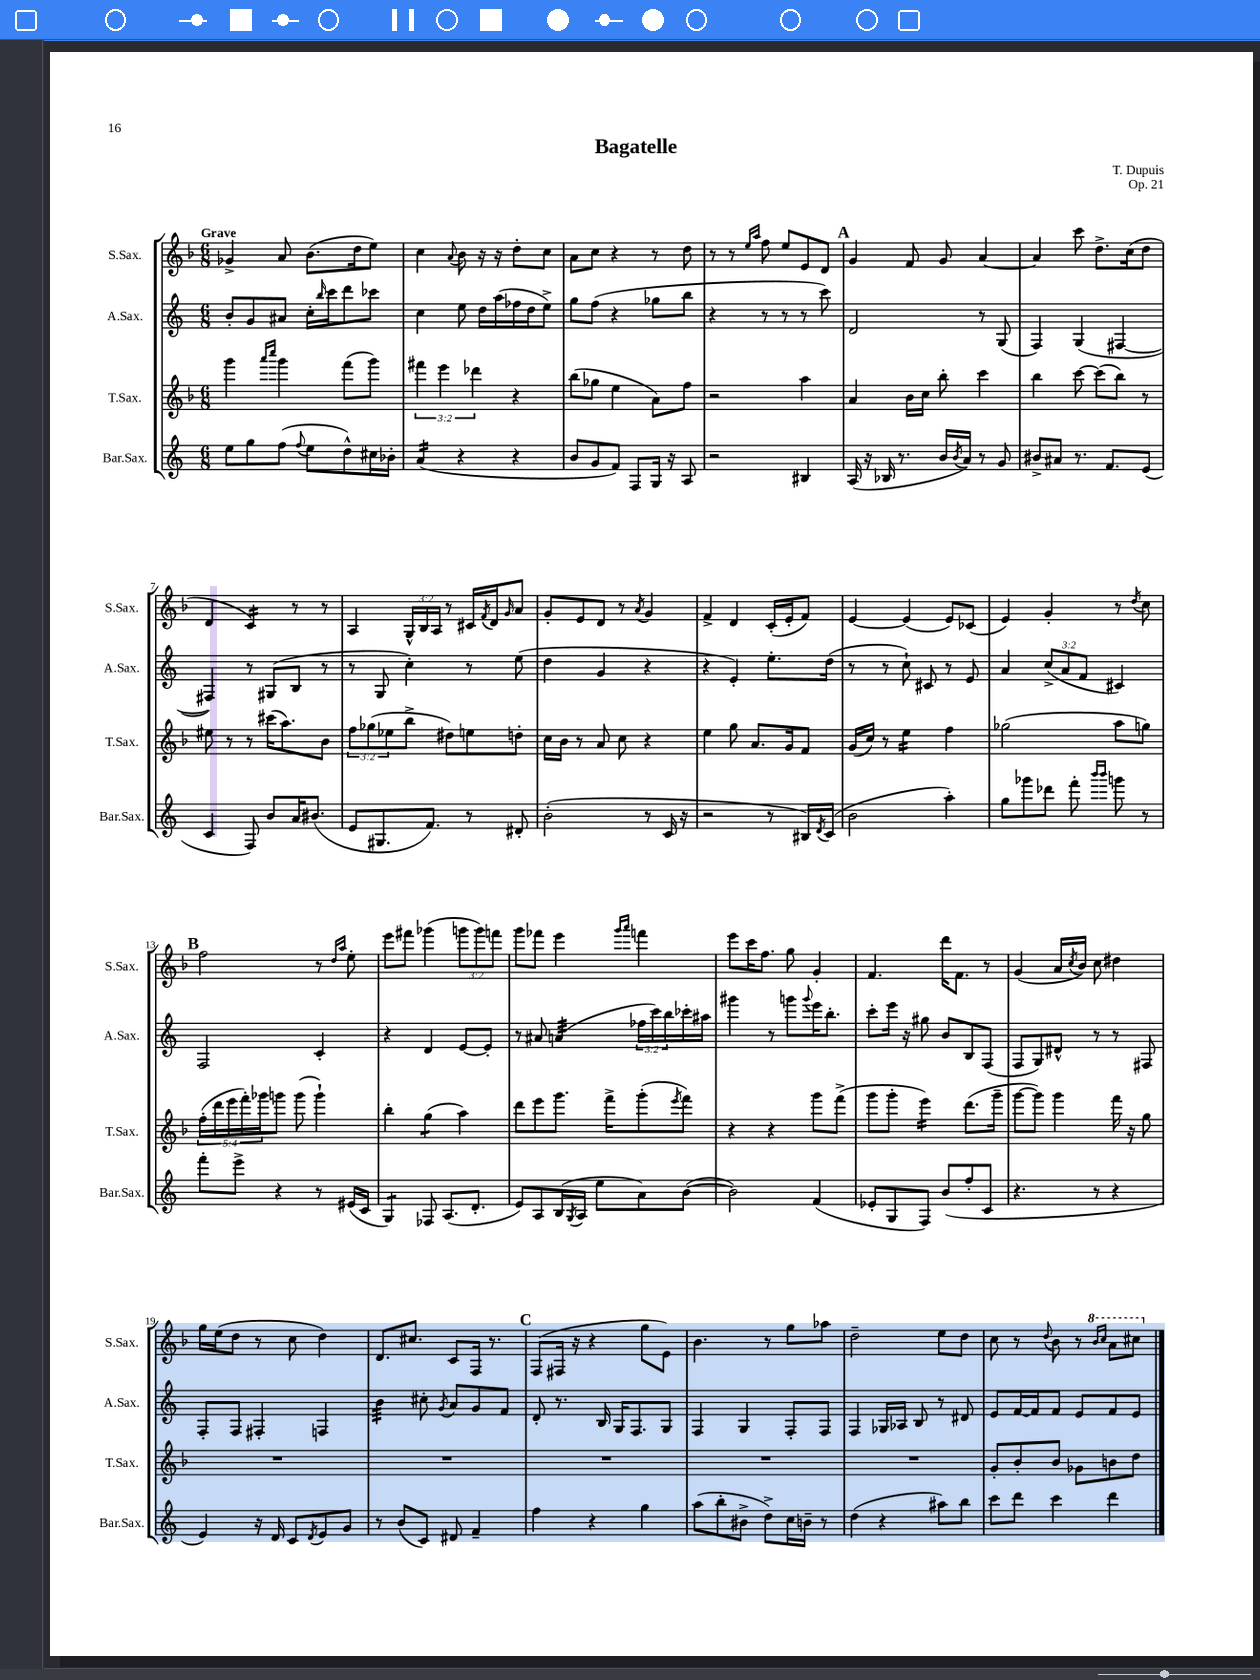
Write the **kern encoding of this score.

**kern	**kern	**kern	**kern
*staff4	*staff3	*staff2	*staff1
*clefG2	*clefG2	*clefG2	*clefG2
*k[]	*k[b-]	*k[]	*k[b-]
*M6/8	*M6/8	*M6/8	*M6/8
8ee	4ggg	8b'	4g-^
8gg	.	8g	.
.	16qqaaa	.	.
.	16qqcccc	.	.
(8ff	4ggg	8a#	8a
8qqff	.	.	.
8ee	.	16cc'	(8.b-
.	.	16qqbb	.
.	.	16ccc	.
8dd^^)	(8fff	8ddd	.
.	.	.	16dd
16cc#	8ggg)	8ccc-	8ee)
16b-'	.	.	.
=	=	=	=
(4a	6fff#	4cc	4cc
.	6eee	.	.
.	.	.	8qqa
4r	.	8ee	8b-
.	6ddd-	.	.
.	.	16dd	16r
.	.	(16aa	16r
4r	4r	16ff-	8dd'
.	.	16dd	.
.	.	8ee^)	8cc
=	=	=	=
8b	(8bb-	8gg	8a
8g	8gg-	(8ff	8cc
8f)	4ee	4r	4r
8F	.	.	.
16G	8a)	8gg-	8r
16r	.	.	.
8A	8ff	8bb	8dd
=	=	=	=
2r	2r	4r	8r
.	.	.	8r
.	.	.	16qqee
.	.	.	16qqaa
.	.	8r	8ff
.	.	8r	8ee
4B#	4aa	8r	8e
.	.	8ccc)	8d
=	=	=	=
(16A	4a	2d	4g
16r	.	.	.
16B-	.	.	.
8.r	.	.	.
.	16b-	.	8f
.	16cc	.	.
16b	8bb-'	.	8g
8qb	.	.	.
16a)	.	.	.
8r	4ccc	8r	[4a
8g	.	(8G	.
=	=	=	=
8b#^	4bb-	4F)	4a]
8a#	.	.	.
8.r	[8ccc	(4G	8ccc
.	(8ccc]	.	8.dd^
8.f	.	.	.
.	8bb-)	[4F#	.
.	.	.	(16cc
(8e	8r	.	8dd
=	=	=	=
4c	8ee#	4F#])	4d
.	8r	.	.
8F)	8r	8r	4c)
8b	(16ccc#	(8G#	.
.	8.aa)	.	.
16a	.	8B	8r
(8.b#	.	.	.
.	8b-	8r	8r
=	=	=	=
8e	12ff	8r	4A
.	(12gg-	.	.
8.G#	.	8G	.
.	12ee-	.	.
.	8bb-^	4cc')	24G^^
.	.	.	24B-
8.f)	.	.	.
.	.	.	24A
.	8dd#)	.	8r
8r	8ee	8r	16c#
.	.	.	8qf
.	.	.	16d
.	.	.	16qqg
8d#'	8dd'	(8ee	8a
=	=	=	=
(2b'	16cc	4dd	8g'
.	16b-	.	.
.	8r	.	8e
.	8a	4g	8d
.	8cc	.	8r
.	.	.	8qa
8r	4r	4r	4g
16c	.	.	.
16r	.	.	.
=	=	=	=
2r	4ee	4r	4f^
.	8gg	4e')	4d
.	8.a	.	.
8r	.	8.ee'	(16c'
.	16g	.	16e'
16B#)	8f	.	8f)
8qd	.	.	.
(16c	.	(16dd	.
=	=	=	=
2b	(16g	8r	[4e
.	16cc)	.	.
.	8r	8r	.
.	4ee	8cc`)	(4e]
.	.	8c#	.
4aa')	4ff	8r	8e)
.	.	8e	(8c-
=	=	=	=
8gg	(2gg-	4a	4e)
8ggg-	.	.	.
8ddd-	.	(12cc^	4g'
.	.	12a	.
8fff'	.	.	.
.	.	12f	.
16qqbbb	.	.	.
16qqbbb	.	.	.
8ggg	8aa	4c#)	8r
.	.	.	8qdd
8r	8gg)	.	8cc
=	=	=	=
8fff'	(20ff'	2F	2ff
.	20ddd	.	.
.	20eee	.	.
8eee^	.	.	.
.	20fff')	.	.
.	20ggg-	.	.
4r	8ggg	.	.
.	(8ggg	.	.
8r	4ggg`)	4c'	8r
.	.	.	16qqdd
.	.	.	16qqaa
(16e#	.	.	8ee'
16c	.	.	.
=	=	=	=
4G)	4bb-'	4r	8eee
.	.	.	8fff#
8F-	(4gg	4d	(4ggg-
(8.A	.	.	.
.	4aa)	[8e	12ggg
8.d'	.	.	.
.	.	.	12ggg)
.	.	8e']	.
.	.	.	12fff
=	=	=	=
8e)	8ddd	8r	8ggg
8A	8eee	8a#	8fff-
(16B	8.ggg	(4a	4eee
8qG	.	.	.
16A	.	.	.
8ee	.	.	.
.	16fff^	.	.
.	.	.	16qqggg
.	.	.	16qqaaa
8a)	(8ggg'	24ff-	4fff
.	.	24ccc)	.
.	.	24bb	.
.	8qeee	.	.
([8b	8fff)	16ccc-'	.
.	.	16aa#	.
=	=	=	=
2b])	4r	4ggg#	8eee
.	.	.	16ccc
.	.	.	8.ff
.	4r	8r	.
.	.	8ggg	8gg
.	.	8qqggg	.
(4f	8ggg	16eee	4g'
.	.	8.bb'	.
.	(8fff^	.	.
=	=	=	=
8e-'	8ggg	8ccc'	4.f
8G	8ggg'	16eee	.
.	.	16r	.
8F)	4eee)	8gg#	.
(8b	.	8b	16ddd
.	.	.	8.f
8ff'	(8.ddd	8B	.
8c	.	(8F	8r
.	16ggg~	.	.
=	=	=	=
4.r	[8ggg	8F	(4g
.	8ggg])	8G)	.
.	4ggg	8d#^^	16a
.	.	.	8qcc
.	.	.	16b-)
8r	.	8r	8cc
4r	16fff	8r	4dd#
.	16r	.	.
.	8gg	8F#	.
=	=	=	=
4e)	2.r	8F'	16gg
.	.	.	(16ee
.	.	8F	8dd
16r	.	4F#'	8r
16d	.	.	.
8c	.	.	8cc
8qd	.	.	.
8e	.	4F	4dd)
8g	.	.	.
=	=	=	=
8r	2.r	4b	8.d
(8b	.	.	.
.	.	.	8.cc#
8c)	.	8cc#'	.
.	.	8qg	.
8d#	.	8a	8c
4f~	.	8g	16F
.	.	.	8.r
.	.	8f	.
=	=	=	=
4ff	2.r	8d'	(8F
.	.	8.r	16F#
.	.	.	16r
4r	.	.	4r
.	.	16B	.
.	.	16G	.
.	.	8.F	.
4gg	.	.	8gg
.	.	8G	8e)
=	=	=	=
(8aa	2.r	4F	4.b-
8bb'	.	.	.
8b#^	.	4G	.
8dd^)	.	.	8r
16cc	.	8F'	8gg
16b~	.	.	.
8r	.	8F	8aa-
=	=	=	=
(4dd	2.r	4F	2dd~
4r	.	16G-	.
.	.	16A-	.
.	.	8B	.
8aa#)	.	8r	8ee
8bb	.	8d#	8dd
=	=	=	=
8ccc	8g'	8e	8cc
8ddd	8b-'	[16f	8r
.	.	16f]	.
.	.	.	8qqdd
4ccc	8b-	8f	8b-
.	8g-	8e	8r
.	.	.	16qqbb-
.	.	.	16qqccc
4ddd	8b	8f	8aa
.	8dd	8e	8ccc#
==	==	==	==
*-	*-	*-	*-
